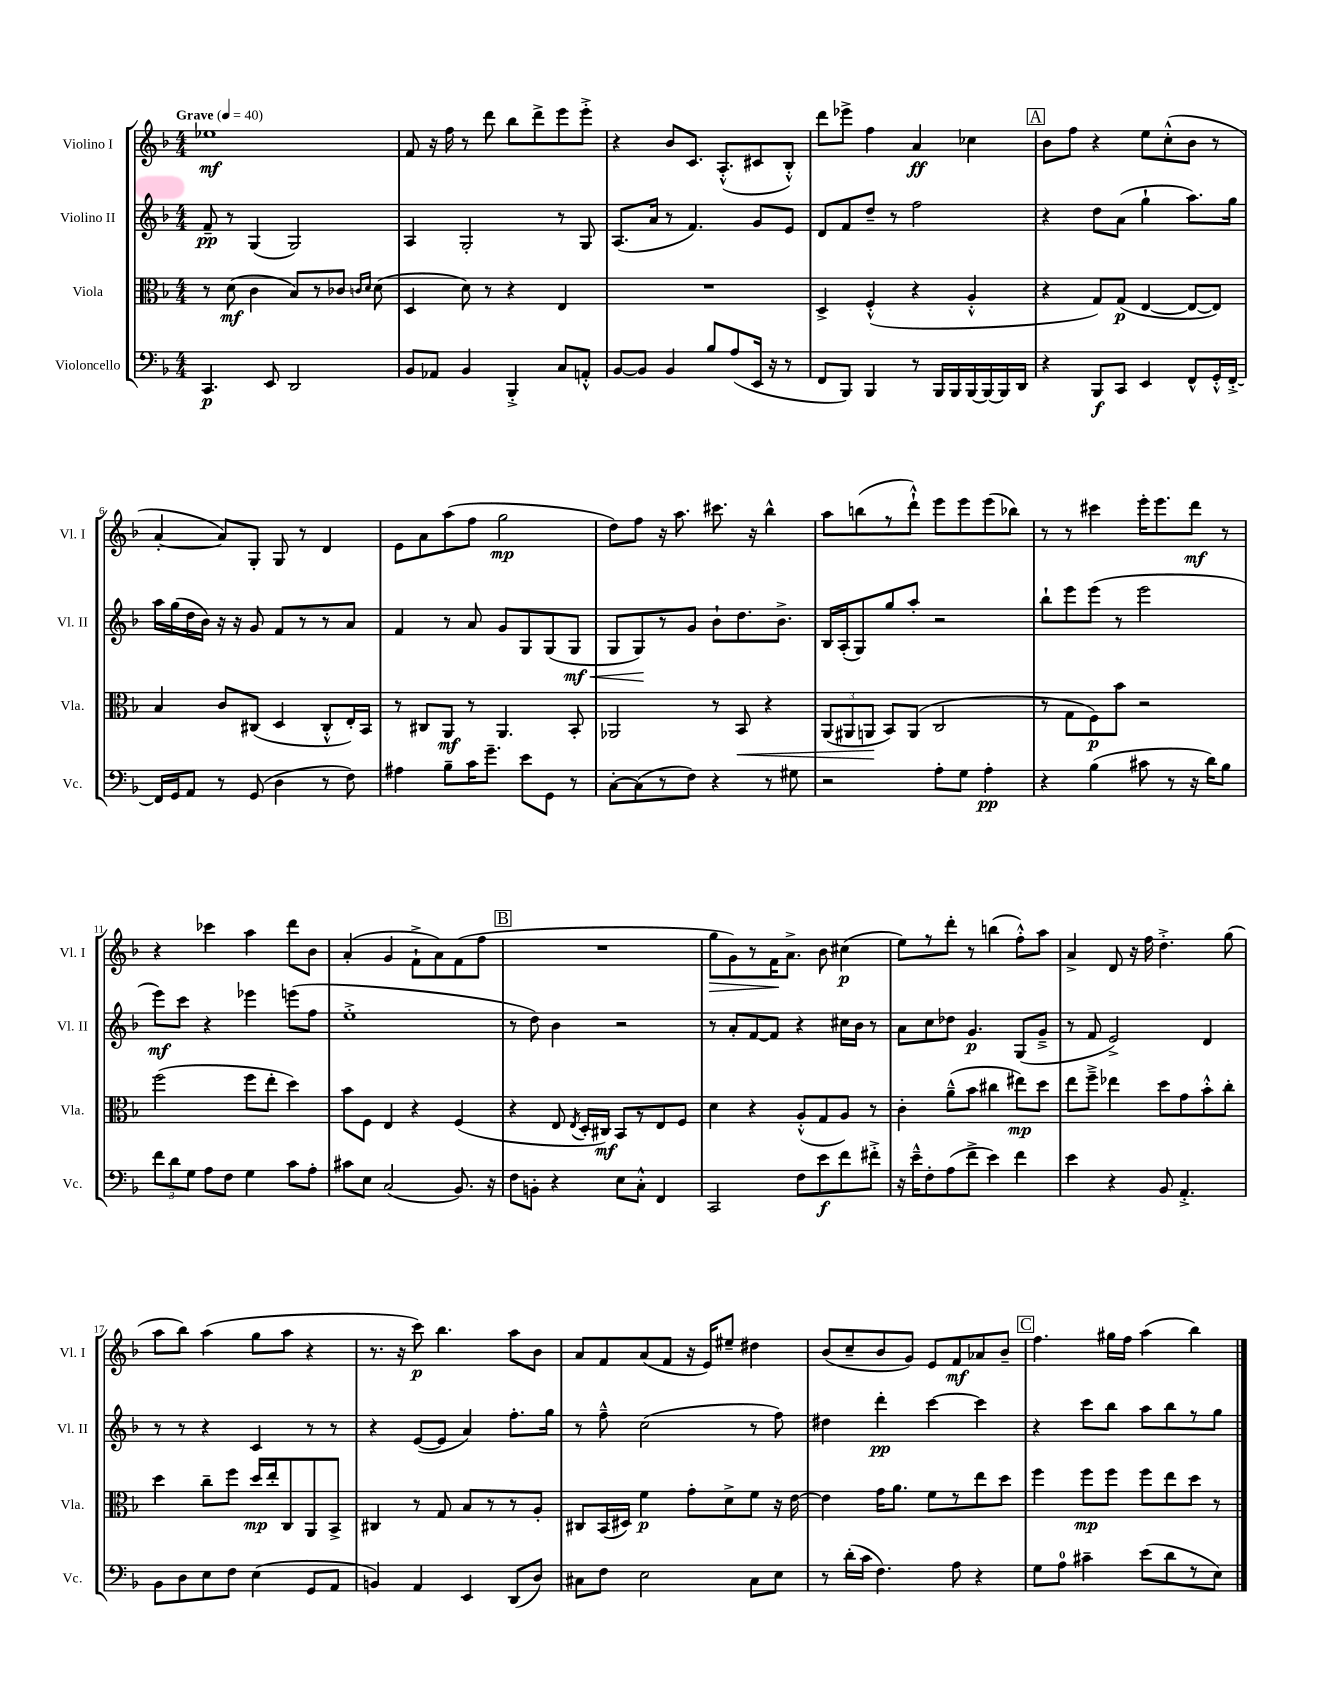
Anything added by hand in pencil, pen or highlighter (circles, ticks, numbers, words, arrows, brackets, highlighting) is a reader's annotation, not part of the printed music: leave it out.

**kern	**kern	**kern	**kern
*staff4	*staff3	*staff2	*staff1
*clefF4	*clefC3	*clefG2	*clefG2
*k[b-]	*k[b-]	*k[b-]	*k[b-]
*M4/4	*M4/4	*M4/4	*M4/4
*MM40	*MM40	*MM40	*MM40
4.CC	8r	8f~	1ee-
.	(8d	8r	.
.	4c	(4G	.
8EE	.	.	.
2DD	8B-)	2G)	.
.	8r	.	.
.	8c-	.	.
.	16qqc	.	.
.	16qqd	.	.
.	(8d	.	.
=	=	=	=
8BB-	4D	4A	8f
8AA-	.	.	16r
.	.	.	16ff
4BB-	8d)	2G'	8r
.	8r	.	8ddd
4BBB-'^	4r	.	8bb-
.	.	.	8ddd^
8C	4E	8r	8eee
8AA'^^	.	8G	8eee'^
=	=	=	=
[8BB-	1r	(8.A	4r
8BB-]	.	.	.
.	.	16a	.
4BB-	.	8r	8b-
.	.	4.f)	8.c
8B-	.	.	.
.	.	.	(8.A'^^
(8A	.	.	.
16EE	.	8g	8c#
16r	.	.	.
8r	.	8e	8B-'^^)
=	=	=	=
8FF	4D^	8d	8ddd
8BBB-)	.	8f	8eee-^
4BBB-	(4F'^^	8dd~	4ff
.	.	8r	.
8r	4r	2ff	4a
16BBB-	.	.	.
16BBB-	.	.	.
[16BBB-	4A'^^	.	4cc-
16BBB-_	.	.	.
16BBB-]	.	.	.
16DD	.	.	.
=	=	=	=
4r	4r	4r	8b-
.	.	.	8ff
8BBB-	8G)	8dd	4r
8CC	(8G	(8a	.
4EE	[4E	4gg`	8ee
.	.	.	(8cc'^^
8FF^^	8E_	8.aa)	8b-
16GG'^^	8E])	.	8r
[16FF'^	.	16gg	.
=	=	=	=
16FF]	4B-	16aa	[4a'
16GG	.	(16gg	.
8AA	.	16dd	.
.	.	16b-)	.
8r	8c	16r	8a])
.	.	16r	.
(8GG	(8C#	8g	8G'
4D	4D	8f	8G
.	.	8r	8r
8r	8C#'^^	8r	4d
8F)	16E')	8a	.
.	16BB-	.	.
=	=	=	=
4A#	8r	4f	8e
.	8C#	.	8a
8B-~	8AA	8r	(8aa
16c	8r	8a	8ff
8.g~	.	.	.
.	4.AA	8g	2gg
8e	.	8G	.
8GG	.	(8G	.
8r	8BB-'	8G	.
=	=	=	=
[8C'	2AA-	8G	8dd)
(8C]	.	8G)	8ff
8r	.	8r	16r
.	.	.	8.aa
8F)	.	8g	.
4r	8r	8b-`	8.ccc#
.	8BB-	8.dd	.
.	.	.	16r
8r	4r	.	4bb-^^
.	.	8.b-^	.
8G#	.	.	.
=	=	=	=
2r	(12AA	16B-	8aa
.	.	(16A'	.
.	12AA#	.	.
.	.	8G)	(8bb
.	12AA	.	.
.	8BB-)	8gg	8r
.	(8AA	8aa'	8ddd`^^)
8A'	2C	2r	8eee
8G	.	.	8eee
4A'	.	.	(8eee
.	.	.	8bb-)
=	=	=	=
4r	8r	8bb-`	8r
.	8G	8eee	8r
(4B-	8F)	(8eee	4ccc#
.	8b-	8r	.
8c#	2r	2eee	16eee'
.	.	.	8.eee
8r	.	.	.
16r	.	.	8ddd
16d)	.	.	.
8B-	.	.	8r
=	=	=	=
12f	(2ff	8eee)	4r
12d	.	.	.
.	.	8ccc	.
12G	.	.	.
8A	.	4r	4ccc-
8F	.	.	.
4G	8ff	4eee-	4aa
.	8ee'	.	.
8c	4dd)	(8eee	8ddd
8A'	.	8ff	8b-
=	=	=	=
8c#	8b-	1ee'^	(4a'
8E	8F	.	.
(2C	4E	.	4g
.	4r	.	8f`^
.	.	.	8a)
8.BB-)	(4F	.	(8f
.	.	.	8ff
16r	.	.	.
=	=	=	=
8F	4r	8r	1r
8BB'	.	8dd)	.
4r	8E	4b-	.
.	8qE	.	.
.	16D'	.	.
.	16C#)	.	.
8E	8BB-	2r	.
8C'^^	8r	.	.
4FF	8E	.	.
.	8F	.	.
=	=	=	=
2CC	4d	8r	8gg
.	.	8a'	8g)
.	4r	[8f	8r
.	.	8f]	16f
.	.	.	8.a^
8F	(8A'^^	4r	.
8e	8G	.	8b-
8f	8A)	16cc#	(4cc#
.	.	16b-	.
8f#'^	8r	8r	.
=	=	=	=
16r	4c'	8a	8ee)
16e~^^	.	.	.
8F'	.	8cc	8r
(8A	(8a~^^	8dd-	8ddd'
8f^	8b-	4.g	8r
4e)	4cc#	.	(4bb
4f	8ee#)	(8G	8ff'^^)
.	8dd	8g~^	8aa
=	=	=	=
4e	8ee	8r	4a^
.	8ff~^	8f	.
4r	4ee-	2e^)	8d
.	.	.	16r
.	.	.	16ff
8BB-	8dd	.	4.dd'^
4.AA'^	8g	.	.
.	8b-'^^	4d	.
.	8cc'	.	(8gg
=	=	=	=
8BB-	4dd	8r	8aa
8D	.	8r	8bb-)
8E	8cc~	4r	(4aa
8F	8ff	.	.
(4E	16dd	4c	8gg
.	16ee'	.	.
.	8C	.	8aa
8GG	8AA	8r	4r
8AA	8BB-^	8r	.
=	=	=	=
4BB)	4C#	4r	8.r
.	.	.	16r
4AA	8r	([8e	8ccc)
.	8G	8e]	4.bb-
4EE	8B-	4a)	.
.	8r	.	.
(8DD	8r	8.ff'	8aa
8D)	8A'	.	8b-
.	.	16gg	.
=	=	=	=
8C#	8C#	8r	8a
8F	(16BB-	8ff~^^	8f
.	16D#)	.	.
2E	4f	(2cc	(8a
.	.	.	8f
.	8g'	.	16r
.	.	.	16e)
.	8d^	.	8ee#~
8C#	8f	8r	4dd#
8E	16r	8ff)	.
.	[16e	.	.
=	=	=	=
8r	4e]	4dd#	(8b-
(16d'	.	.	8cc~
16c	.	.	.
4.F)	16g	4ddd'	8b-
.	8.a	.	.
.	.	.	8g)
.	8f	[4ccc	8e
8A	8r	.	8f
4r	8ee	4ccc]	8a-
.	8dd	.	8b-~
=	=	=	=
8G	4ff	4r	4.ff
8A	.	.	.
4c#~	8ff	8ccc	.
.	8ff	8bb-	16gg#
.	.	.	16ff
(8e	8ff	8aa	(4aa
8d	8ee	8bb-	.
8r	8dd	8r	4bb-)
8E)	8r	8gg	.
==	==	==	==
*-	*-	*-	*-
